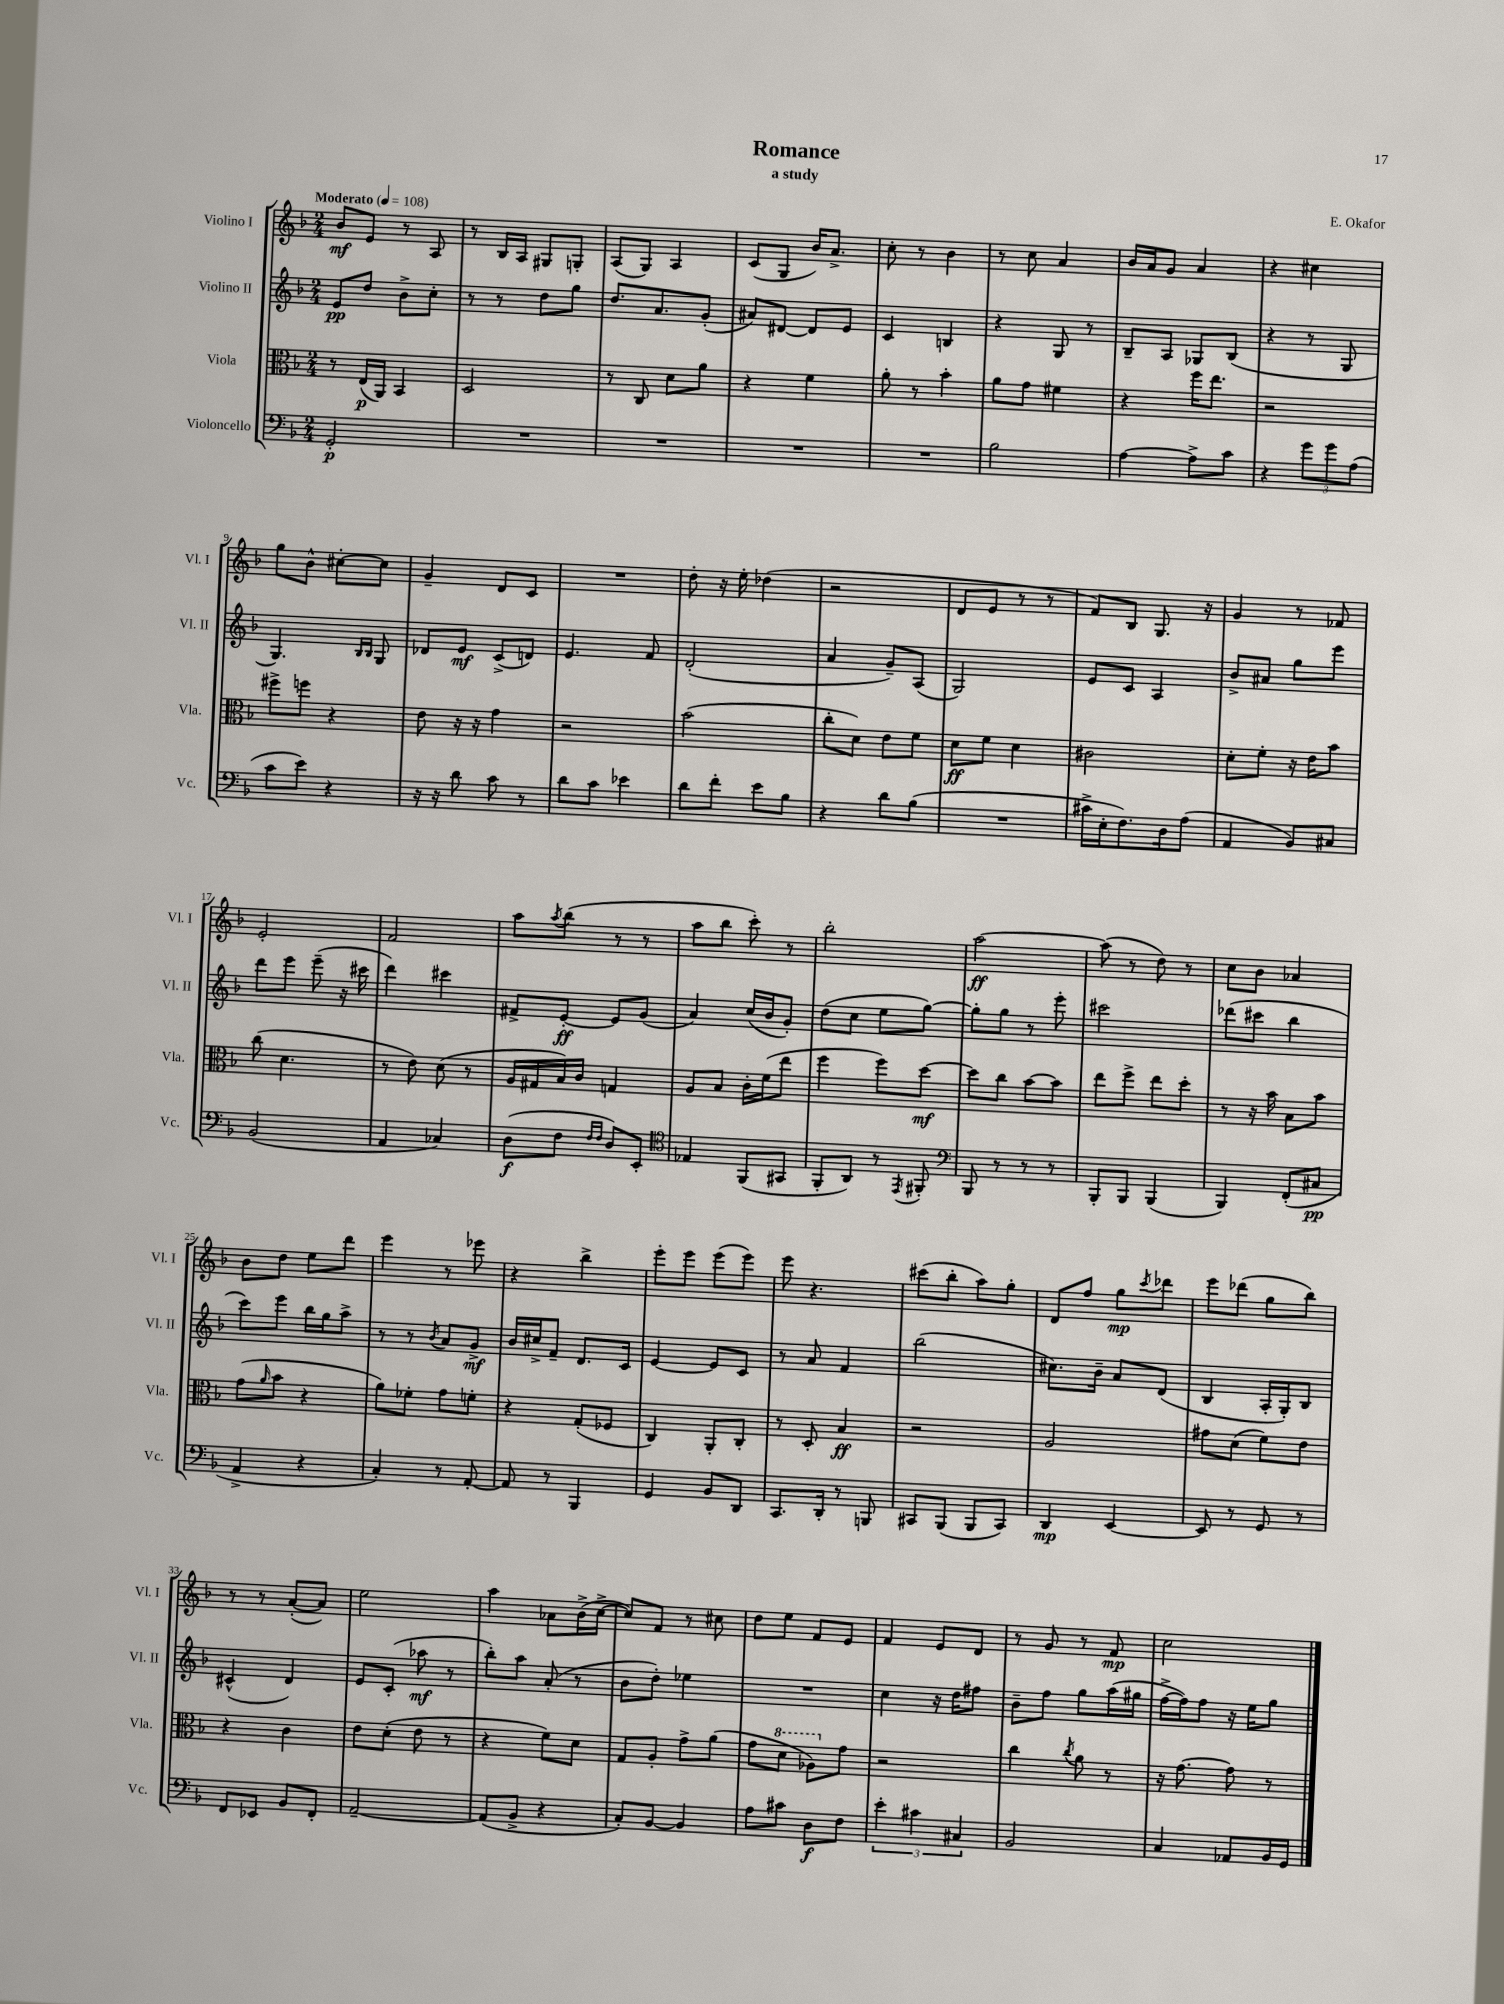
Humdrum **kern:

**kern	**dynam	**kern	**dynam	**kern	**dynam	**kern	**dynam
*part4	*part4	*part3	*part3	*part2	*part2	*part1	*part1
*staff4	*staff4	*staff3	*staff3	*staff2	*staff2	*staff1	*staff1
*I"Violoncello	*	*I"Viola	*	*I"Violino II	*	*I"Violino I	*
*I'Vc.	*	*I'Vla.	*	*I'Vl. II	*	*I'Vl. I	*
*clefF4	*	*clefC3	*	*clefG2	*	*clefG2	*
*k[b-]	*	*k[b-]	*	*k[b-]	*	*k[b-]	*
*M2/4	*	*M2/4	*	*M2/4	*	*M2/4	*
*MM108	*	*MM108	*	*MM108	*	*MM108	*
=1	=1	=1	=1	=1	=1	=1	=1
!	!	!	!	!	!	!LO:TX:a:B:t=Moderato	!
2GG'/	p	8r	.	8e/L	pp	8b-/L	mf
.	.	(16E/LL	p	8dd/J	.	8e/J	.
.	.	16AA/JJ)	.	.	.	.	.
.	.	4BB-/	.	8b-^\L	.	8r	.
.	.	.	.	8cc'\J	.	8A/	.
=2	=2	=2	=2	=2	=2	=2	=2
2r	.	2D/	.	8r	.	8r	.
.	.	.	.	8r	.	16B-/LL	.
.	.	.	.	.	.	16A/JJ	.
.	.	.	.	8dd\L	.	8G#X/L	.
.	.	.	.	8gg\J	.	8Gn'/J	.
=3	=3	=3	=3	=3	=3	=3	=3
2r	.	8r	.	8.dd/L	.	(8A/L	.
.	.	8C/	.	.	.	8G/J)	.
.	.	.	.	8.a/	.	.	.
.	.	8d\L	.	.	.	4A/	.
.	.	8a\J	.	(8g'/J	.	.	.
=4	=4	=4	=4	=4	=4	=4	=4
2r	.	4r	.	8a#X/L)	.	(8c/L	.
.	.	.	.	[8d#X/J	.	8G/J	.
.	.	4f\	.	8d#/L]	.	16b-/KL)	.
.	.	.	.	.	.	8.a^/J	.
.	.	.	.	8e/J	.	.	.
=5	=5	=5	=5	=5	=5	=5	=5
2r	.	8a'\	.	4c/	.	8cc'\	.
.	.	8r	.	.	.	8r	.
.	.	4b-'\	.	4Bn/	.	4b-\	.
=6	=6	=6	=6	=6	=6	=6	=6
2B-\	.	8a\L	.	4r	.	8r	.
.	.	8g\J	.	.	.	8cc\	.
.	.	4f#X\	.	8G/	.	4a/	.
.	.	.	.	8r	.	.	.
=7	=7	=7	=7	=7	=7	=7	=7
[4A\	.	4r	.	8B-~/L	.	16b-/LL	.
.	.	.	.	.	.	16a/J	.
.	.	.	.	8A/J	.	8g/J	.
8A^\L]	.	16ff\KL	.	8G-X/L	.	4a/	.
.	.	8.ee\J	.	.	.	.	.
8c\J	.	.	.	(8B-/J	.	.	.
=8	=8	=8	=8	=8	=8	=8	=8
4r	.	2r	.	4r	.	4r	.
12g\L	.	.	.	8r	.	4cc#X\	.
12g\	.	.	.	.	.	.	.
.	.	.	.	8G/	.	.	.
(12A\J	.	.	.	.	.	.	.
!!LO:LB:g=z
=9	=9	=9	=9	=9	=9	=9	=9
8c\L	.	8ff#X^\L	.	4.G/)	.	8gg\L	.
8e\J)	.	8ffn\J	.	.	.	8b-^^\J	.
4r	.	4r	.	.	.	[8cc#X'\L	.
.	.	.	.	16qqB-/LL	.	.	.
.	.	.	.	16qqB-/JJ	.	.	.
.	.	.	.	8G/	.	8cc#\J]	.
=10	=10	=10	=10	=10	=10	=10	=10
16r	.	8e\	.	8d-X/L	.	4g~/	.
16r	.	.	.	.	.	.	.
8d\	.	16r	.	8e/J	mf	.	.
.	.	16r	.	.	.	.	.
8c\	.	4g\	.	(8c^/L	.	8d/L	.
8r	.	.	.	8dn/J)	.	8c/J	.
=11	=11	=11	=11	=11	=11	=11	=11
8d\L	.	2r	.	4.e/	.	2r	.
8c\J	.	.	.	.	.	.	.
4e-X\	.	.	.	.	.	.	.
.	.	.	.	8f/	.	.	.
=12	=12	=12	=12	=12	=12	=12	=12
8d\L	.	(2b-\	.	(2d'/	.	8dd'\	.
8f'\J	.	.	.	.	.	16r	.
.	.	.	.	.	.	16ee'\	.
8e\L	.	.	.	.	.	(4dd-X\	.
8B-\J	.	.	.	.	.	.	.
=13	=13	=13	=13	=13	=13	=13	=13
4r	.	8cc'\L	.	4a/	.	2r	.
.	.	8d\J)	.	.	.	.	.
8d\L	.	8e\L	.	8g~/L)	.	.	.
(8B-\J	.	8f\J	.	(8A/J	.	.	.
=14	=14	=14	=14	=14	=14	=14	=14
2r	.	8d\L	ff	2G/)	.	8d/L	.
.	.	8f\J	.	.	.	8e/J	.
.	.	4d\	.	.	.	8r	.
.	.	.	.	.	.	8r	.
=15	=15	=15	=15	=15	=15	=15	=15
16c#X^\LL	.	2c#X\	.	8e/L	.	8f/L)	.
16E'\J	.	.	.	.	.	.	.
8.F\)	.	.	.	8c/J	.	8B-/J	.
.	.	.	.	4A/	.	8.G/	.
16D\k	.	.	.	.	.	.	.
(8A\J	.	.	.	.	.	.	.
.	.	.	.	.	.	16r	.
=16	=16	=16	=16	=16	=16	=16	=16
4AA/	.	8d'\L	.	8b-^/L	.	4g/	.
.	.	8f'\J	.	8a#X/J	.	.	.
8BB-/L)	.	16r	.	8gg\L	.	8r	.
.	.	16e\KL	.	.	.	.	.
8C#X/J	.	8b-\J	.	8eee\J	.	8f-X/	.
!!LO:LB:g=z
=17	=17	=17	=17	=17	=17	=17	=17
(2BB-/	.	(8cc\	.	8ddd\L	.	2e'/	.
.	.	4.d\	.	8eee\J	.	.	.
.	.	.	.	(8eee~\	.	.	.
.	.	.	.	16r	.	.	.
.	.	.	.	16ccc#X\	.	.	.
=18	=18	=18	=18	=18	=18	=18	=18
4AA/	.	8r	.	4ddd\)	.	2f/	.
.	.	8e\)	.	.	.	.	.
4C-X/)	.	(8d\	.	4ccc#X\	.	.	.
.	.	8r	.	.	.	.	.
=19	=19	=19	=19	=19	=19	=19	=19
(8D\L	f	16A/LL	.	8f#X^/L	.	8aa\L	.
.	.	16G#X/	.	.	.	.	.
.	.	.	.	.	.	8qaa/	.
8F\J	.	16B-/)	.	[8e'/J	ff	(8bb-\J	.
.	.	16c/JJ	.	.	.	.	.
16qqF/LL	.	.	.	.	.	.	.
16qqF/JJ	.	.	.	.	.	.	.
8D/L)	.	4Gn/	.	8e/L]	.	8r	.
8EE'/J	.	.	.	(8g/J	.	8r	.
=20	=20	=20	=20	=20	=20	=20	=20
*clefC4	*	*	*	*	*	*	*
4E-X/	.	8A/L	.	4a/)	.	8aa\L	.
.	.	8B-/J	.	.	.	8bb-\J	.
(8FF/L	.	16c'\LL	.	(16cc/LL	.	8ccc'\)	.
.	.	(16f\J	.	16b-/J	.	.	.
8GG#X/J	.	8ee\J	.	8g'/J)	.	8r	.
=21	=21	=21	=21	=21	=21	=21	=21
8FF'/L	.	4ff\	.	(8dd\L	.	2bb-'\	.
8AA/J)	.	.	.	8cc\J	.	.	.
8r	.	8ff\L)	.	8ee\L	.	.	.
8qEE/	.	.	.	.	.	.	.
8FF#X'/	.	[8dd\J	mf	[8gg\J)	.	.	.
=22	=22	=22	=22	=22	=22	=22	=22
*clefF4	*	*	*	*	*	*	*
8BBB-/	.	8dd\L]	.	8gg'\L]	.	[2aa\	ff
8r	.	8cc\J	.	8gg\J	.	.	.
8r	.	[8b-\L	.	8r	.	.	.
8r	.	8b-\J]	.	8eee'\	.	.	.
=23	=23	=23	=23	=23	=23	=23	=23
8BBB-'/L	.	8ee\L	.	2ccc#X\	.	(8aa\]	.
8BBB-/J	.	8ff^\J	.	.	.	8r	.
(4BBB-/	.	8ee\L	.	.	.	8dd\)	.
.	.	8dd'\J	.	.	.	8r	.
=24	=24	=24	=24	=24	=24	=24	=24
4BBB-/)	.	8r	.	(8ddd-X\L	.	8cc\L	.
.	.	16r	.	8ccc#X\J	.	8b-\J	.
.	.	16b-\	.	.	.	.	.
(8FF'/L	.	8B-\L	.	4bb-\	.	4a-X/	.
8C#X/J	pp	8b-\J	.	.	.	.	.
!!LO:LB:g=z
=25	=25	=25	=25	=25	=25	=25	=25
4AA^/	.	(8g\L	.	8ccc\L)	.	8b-\L	.
.	.	16qqa/	.	.	.	.	.
.	.	8b-\J	.	8eee\J	.	8dd\J	.
4r	.	4r	.	16bb-\LL	.	8ee\L	.
.	.	.	.	16gg\J	.	.	.
.	.	.	.	8aa^\J	.	8ddd\J	.
=26	=26	=26	=26	=26	=26	=26	=26
4C'/)	.	8a\L)	.	8r	.	4eee\	.
.	.	8f-X'\J	.	8r	.	.	.
.	.	.	.	8qb-/	.	.	.
8r	.	8g\L	.	8a/L	.	8r	.
[8AA'/	.	8fn'\J	.	8g^/J	mf	8eee-X\	.
=27	=27	=27	=27	=27	=27	=27	=27
8AA/]	.	4r	.	16b-/LL	.	4r	.
.	.	.	.	16cc#X^/J	.	.	.
8r	.	.	.	8f~/J	.	.	.
4BBB-/	.	(8G'/L	.	8.d/L	.	4bb-^\	.
.	.	8F-X/J	.	.	.	.	.
.	.	.	.	16c/Jk	.	.	.
=28	=28	=28	=28	=28	=28	=28	=28
4GG/	.	4C/)	.	[4e/	.	8eee'\L	.
.	.	.	.	.	.	8eee\J	.
8BB-/L	.	8AA'/L	.	8e/L]	.	(8eee\L	.
8DD/J	.	8C'/J	.	8c/J	.	8eee\J)	.
=29	=29	=29	=29	=29	=29	=29	=29
8.CC/L	.	8r	.	8r	.	8eee\	.
.	.	8D'/	.	8a/	.	4.r	.
16DD'/Jk	.	.	.	.	.	.	.
8r	.	4B-/	ff	4f/	.	.	.
8BBBn/	.	.	.	.	.	.	.
=30	=30	=30	=30	=30	=30	=30	=30
8CC#X/L	.	2r	.	(2bb-\	.	(8ccc#X\L	.
(8BBB-/J	.	.	.	.	.	8bb-'\J	.
8BBB-/L	.	.	.	.	.	8aa\L)	.
8CC#/J)	.	.	.	.	.	8gg'\J	.
=31	=31	=31	=31	=31	=31	=31	=31
4DD/	mp	2A/	.	8.cc#X\L)	.	8d/L	.
.	.	.	.	.	.	8ff/J	.
.	.	.	.	16b-~\Jk	.	.	.
[4EE/	.	.	.	8a/L	.	8gg\L	mp
.	.	.	.	.	.	8qccc/	.
.	.	.	.	(8d/J	.	8ddd-X\J	.
=32	=32	=32	=32	=32	=32	=32	=32
8EE/]	.	8g#X\L	.	4B-/	.	8eee\L	.
8r	.	(8d\J	.	.	.	(8ddd-X\J	.
8GG/	.	8f\L)	.	16A'/LL	.	8gg\L	.
.	.	.	.	16G'/J)	.	.	.
8r	.	8e\J	.	8B-/J	.	8bb-\J)	.
!!LO:LB:g=z
=33	=33	=33	=33	=33	=33	=33	=33
8FF/L	.	4r	.	(4c#X^^/	.	8r	.
8EE-X/J	.	.	.	.	.	8r	.
8BB-/L	.	4c\	.	4d/)	.	([8a'/L	.
8FF'/J	.	.	.	.	.	8a/J])	.
=34	=34	=34	=34	=34	=34	=34	=34
[2AA~/	.	8e\L	.	8e/L	.	2ee\	.
.	.	(8d'\J	.	(8c'/J	.	.	.
.	.	8e\	.	8aa-X\	mf	.	.
.	.	8r	.	8r	.	.	.
=35	=35	=35	=35	=35	=35	=35	=35
(8AA/L]	.	4r	.	8bb-'\L)	.	4aa\	.
8BB-^/J	.	.	.	8aa\J	.	.	.
4r	.	8f\L)	.	(8a'/	.	8a-X\L	.
.	.	8d\J	.	8r	.	(16b-^\L	.
.	.	.	.	.	.	[16cc^\JJ	.
=36	=36	=36	=36	=36	=36	=36	=36
8C'/L)	.	8G/L	.	8b-\L	.	8cc/L])	.
[8BB-/J	.	8A'/J	.	8dd'\J)	.	8f/J	.
4BB-/]	.	8g^\L	.	4ee-X\	.	8r	.
.	.	(8a\J	.	.	.	8cc#X\	.
=37	=37	=37	=37	=37	=37	=37	=37
8A\L	.	8g\L	.	2r	.	8dd\L	.
*	*	*8va	*	*	*	*	*
8c#X\J	.	8dd\J	.	.	.	8ee\J	.
8D\L	f	8a-X\L)	.	.	.	8f/L	.
*	*	*X8va	*	*	*	*	*
8F\J	.	8g\J	.	.	.	8e/J	.
=38	=38	=38	=38	=38	=38	=38	=38
6e'\	.	2r	.	4cc\	.	4f/	.
6c#X\	.	.	.	.	.	.	.
.	.	.	.	16r	.	8e/L	.
.	.	.	.	16dd\KL	.	.	.
6C#X/	.	.	.	.	.	.	.
.	.	.	.	8ff#X\J	.	8d/J	.
=39	=39	=39	=39	=39	=39	=39	=39
2BB-/	.	4cc\	.	8b-~\L	.	8r	.
.	.	.	.	8ff\J	.	8g/	.
.	.	8qcc/	.	.	.	.	.
.	.	8a\	.	8gg\L	.	8r	.
.	.	8r	.	(16aa\L	.	8f/	mp
.	.	.	.	16gg#X\JJ	.	.	.
=40	=40	=40	=40	=40	=40	=40	=40
4C/	.	16r	.	[16ff^\LL	.	2cc\	.
.	.	[8.g\	.	16ff\J])	.	.	.
.	.	.	.	8ff\J	.	.	.
8AA-X/L	.	8g\]	.	16r	.	.	.
.	.	.	.	16ee\KL	.	.	.
16BB-/L	.	8r	.	8gg\J	.	.	.
16GG/JJ	.	.	.	.	.	.	.
==	==	==	==	==	==	==	==
*-	*-	*-	*-	*-	*-	*-	*-
